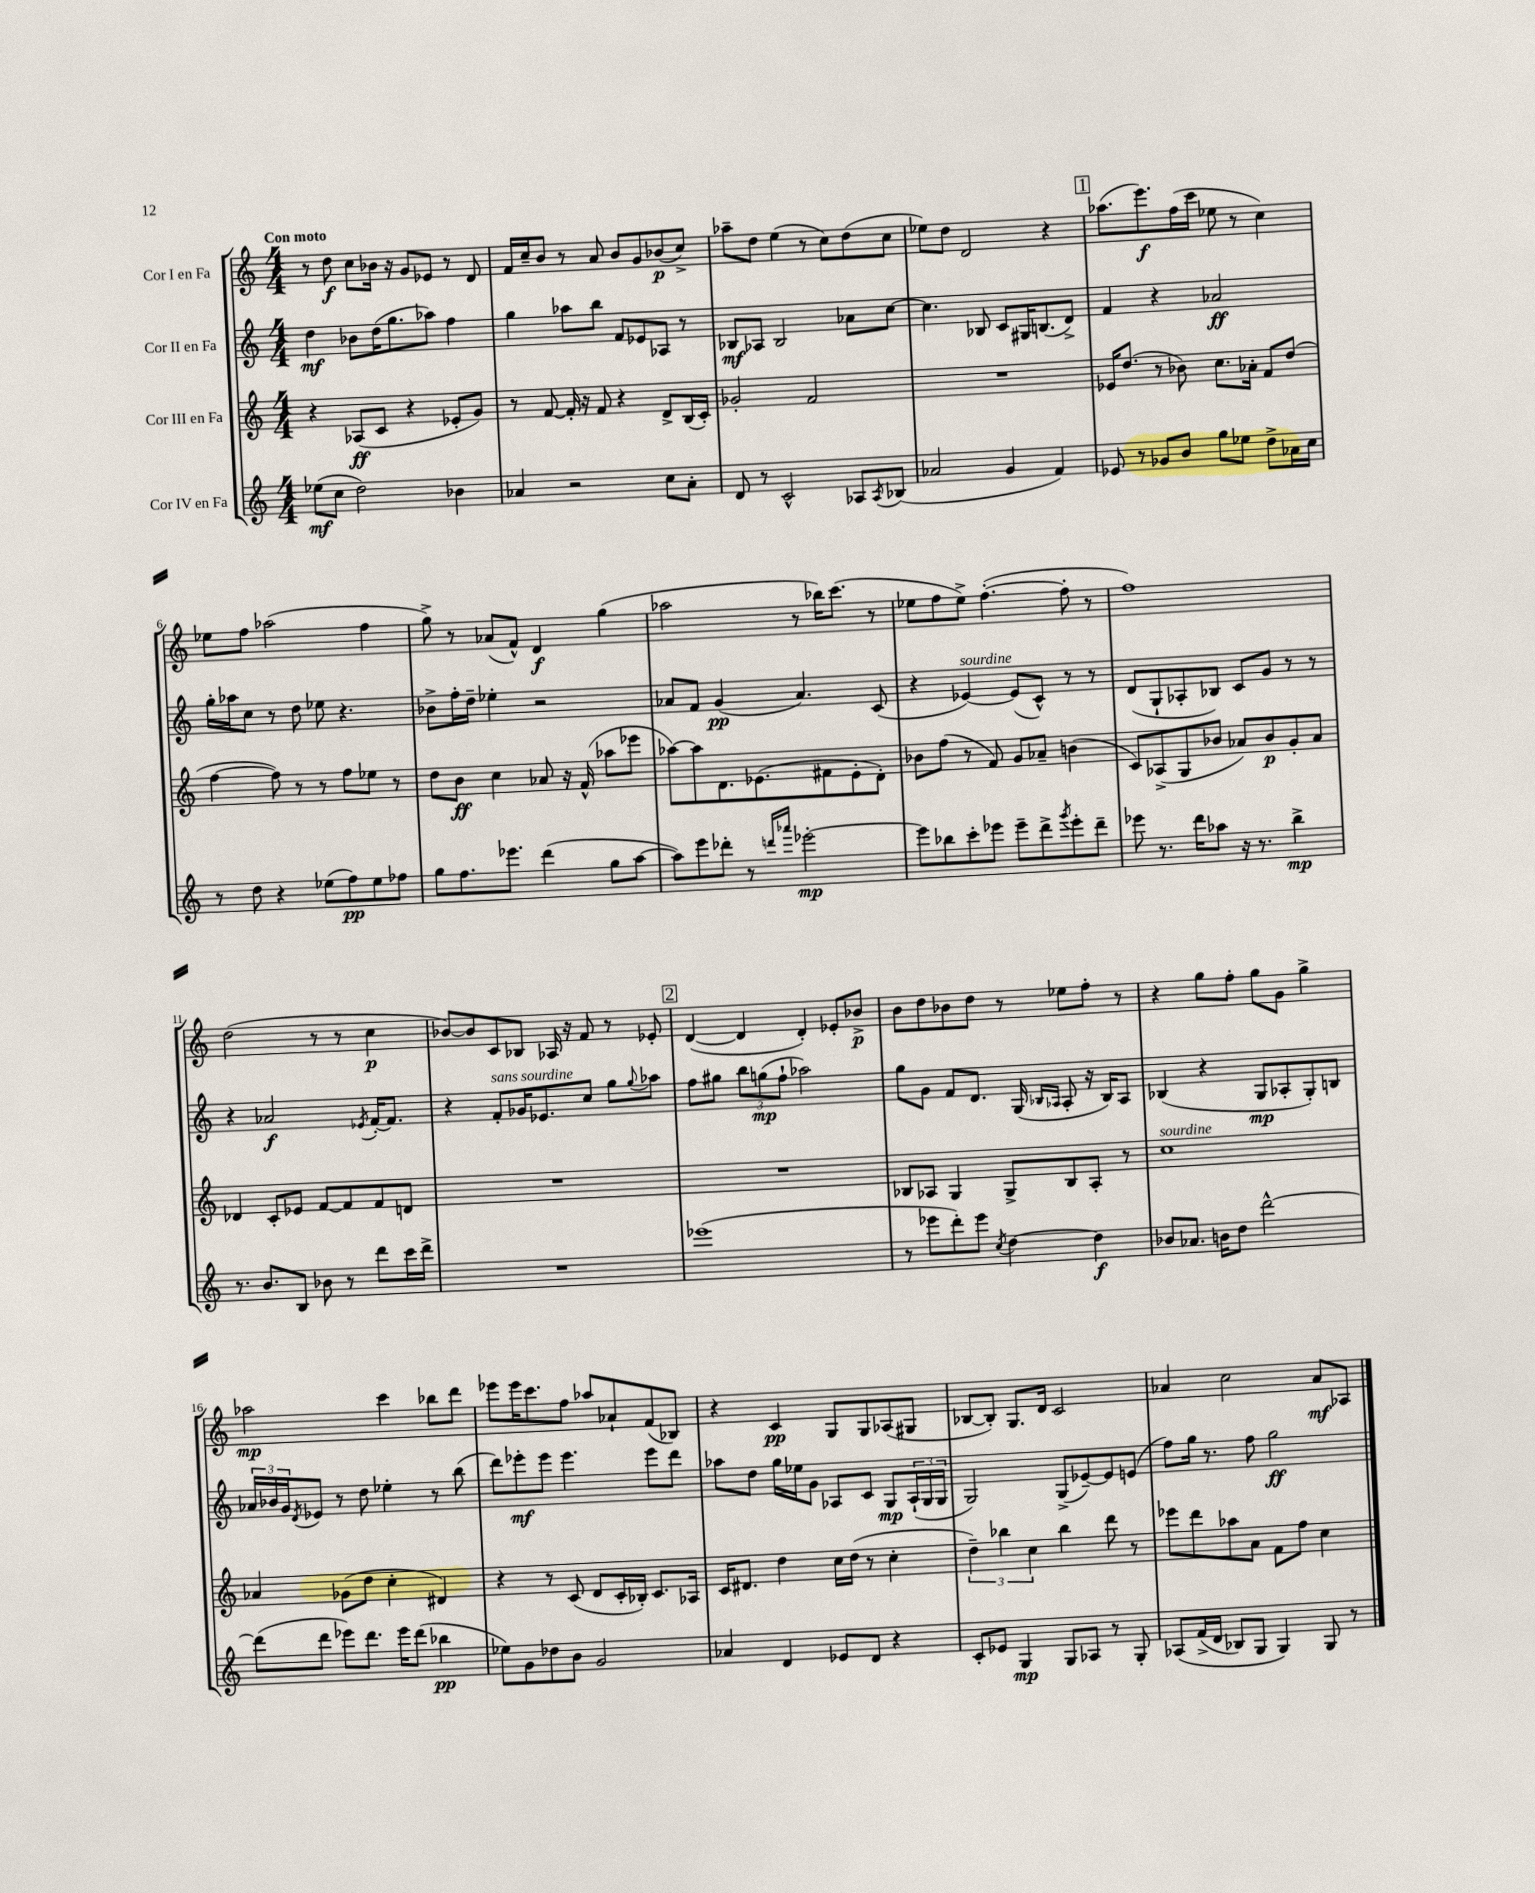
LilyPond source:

<<
\new StaffGroup <<
\new Staff = "s0" \with { instrumentName = "Cor I en Fa" } {
    \clef treble \key c \major \numericTimeSignature \time 4/4 \tempo "Con moto"
    r8 d''8\f c''8 bes'16 r16 g'8 ees'8 r8 d'8 |
    f'16 c''16-- b'8 r8 a'8 b'8 g'8 bes'8\p( c''8->) |
    aes''8-- d''8 e''4( r8 c''8) d''8( c''8 |
    ees''8) d''8 d'2 r4 |
    \mark \markup { \box "1" } aes''8.( e'''8.\f) f''16( c'''16 ees''8 r8 c''4) |
    ees''8 f''8 aes''2( f''4 |
    g''8->) r8 aes'8( f'8-^) d'4\f g''4( |
    aes''2 r8 bes''16) c'''8.( r8 |
    ees''8 f''8 ees''8->) f''4.~-.( f''8-. r8 |
    f''1) |
    d''2( r8 r8 c''4\p |
    bes'8~) bes'8 c'8 bes8 aes16 r16 f'8 r8 ees'8-. |
    \mark \markup { \box "2" } d'4~( d'4 d'4-.) ees'8-. bes'8->\p |
    b'8 d''8 bes'8 d''8 r8 ees''8 f''8-. r8 |
    r4 g''8 f''8-. g''8 g'8 g''4-> |
    aes''2\mp c'''4 bes''8 d'''8 |
    ees'''8 ees'''16 c'''8. f''8 aes''8 aes'8-! f'8( bes8) |
    r4 c'4\pp g8 g8 aes8( gis8 |
    bes8~ bes8-.) g8. d'16 c'2 |
    aes'4 c''2 aes'8\mf aes8 \bar "|." |
}
\new Staff = "s1" \with { instrumentName = "Cor II en Fa" } {
    \clef treble \key c \major \numericTimeSignature \time 4/4
    d''4\mf bes'8 d''16( g''8. aes''8) f''4 |
    g''4 aes''8 b''8 f'8 ees'8 aes8 r8 |
    bes8\mf aes8 bes2 aes'8 c''8~ |
    c''4. bes8 c'8 gis16 b8.( d'8->) |
    \mark \markup { \box "1" } f'4 r4 aes'2\ff |
    g''16-. aes''16 c''8 r8 d''8 ees''8 r4. |
    bes'8-> f''16-. d''16-- ees''4-. r2 |
    aes'8 f'8 g'4\pp( aes'4.) c'8( |
    r4 ees'4~^\markup { \italic "sourdine" }) ees'8( c'8-^) r8 r8 |
    d'8( g8-! aes8-. bes8) c'8 g'8 r8 r8 |
    r4 aes'2\f \acciaccatura { ees'8 } f'16~-. f'8. |
    r4 f'8-.^\markup { \italic "sans sourdine" } ges'16 ees'8. c''8 g''8 \appoggiatura { g''8 } aes''8 |
    \mark \markup { \box "2" } f''8 gis''8 \tuplet 3/2 { b''8 g''8\mp( f''8-! } aes''2) |
    g''8 g'8 f'8 d'8. g16( \grace { bes16 aes16 } aes8-. r16 bes16) aes8 |
    bes4( r4 g8\mp aes8-. g8-.) b8 |
    \tuplet 3/2 { aes'16 bes'16 g'16 } \acciaccatura { d'8 } ees'8 r8 d''8 ees''4-. r8 b''8( |
    d'''8) ees'''8-.\mf ees'''8 ees'''4. ees'''8 d'''8 |
    aes''8 d''8 g''16 ees''16 g'8 aes8 c'8 g8\mp \tuplet 3/2 { aes16-!( g16 g16 } |
    g2) g8->( ees'8~--) ees'8 e'8( |
    f''8) g''16 r8. f''8 g''2\ff \bar "|." |
}
\new Staff = "s2" \with { instrumentName = "Cor III en Fa" } {
    \clef treble \key c \major \numericTimeSignature \time 4/4
    r4 aes8\ff( c'8 r4 ees'8-. g'8) |
    r8 f'8~ f'16-. r16 f'8 r4 d'8-> b16( c'16-.) |
    ges'2-. f'2 |
    R1 |
    \mark \markup { \box "1" } ees'16 d''8.( r8 bes'8) c''8. aes'16-. f'8 d''8( |
    f''4~ f''8) r8 r8 f''8 ees''8 r8 |
    d''8 b'8\ff c''4 aes'8 r16 f'16-^( aes''8 ees'''8 |
    aes''8~) aes''8 d'8. ees'8.( fis'8 ees'8-. d'8-.) |
    bes'8 f''8( r8 f'8) g'8 aes'8-- b'4( |
    c'8) aes8->( g8 bes'8 aes'8) bes'8\p g'8-. aes'8 |
    des'4 c'8-. ees'8 f'8~ f'8 f'8 d'8 |
    R1 |
    \mark \markup { \box "2" } R1 |
    bes8 aes8 g4 g8-> bes8 aes8-. r8 |
    c''1^\markup { \italic "sourdine" } |
    aes'4 ges'8( d''8 c''4-. dis'4) |
    r4 r8 c'8( d'8 c'16-. bes16-.) c'8. aes16 |
    c'16 dis'8. d''4 c''16 d''16( r8 c''4-. |
    \tuplet 3/2 { d''4--) bes''4 c''4 } bes''4 d'''8 r8 |
    ees'''8 d'''8 aes''8 a'8 f'8 f''8 c''4 \bar "|." |
}
\new Staff = "s3" \with { instrumentName = "Cor IV en Fa" } {
    \clef treble \key c \major \numericTimeSignature \time 4/4
    ees''8\mf( c''8 d''2) bes'4 |
    aes'4 r2 c''8 aes'8-. |
    d'8 r8 c'2-^ aes8 \acciaccatura { aes8 } bes8( |
    aes'2 g'4 f'4) |
    \mark \markup { \box "1" } ees'8 r8 ges'8 b'8 g''8 ees''8 d''8-> aes'16 c''16 |
    r8 d''8 r4 ees''8( f''8\pp) ees''8 fes''8 |
    g''8 f''8. ees'''8. d'''4( g''8 a''8~ |
    a''8) e'''8 des'''8-. r8 \grace { d'''16 aes'''16 } ees'''2~-.\mp |
    ees'''8 bes''8 c'''8-. ees'''8 ees'''8-- d'''8-> \acciaccatura { g'''8 } ees'''8-. d'''8-- |
    ees'''8 r8. d'''16 aes''8 r16 r8. b''4->\mp |
    r8. b'8. b8 bes'8 r8 d'''8 c'''16 d'''16-> |
    R1 |
    \mark \markup { \box "2" } ees'''1( |
    r8 ees'''8 d'''8-.) ees'''8 \acciaccatura { c''8 } d''4~ d''4\f |
    bes'8 aes'8. b'16 d''8 d'''2~-^ |
    d'''8( d'''8 ees'''8) d'''8. ees'''16 d'''8( bes''4\pp |
    ees''8) g'8 des''8 b'8 g'2 |
    aes'4 d'4 ees'8 d'8 r4 |
    c'8-. ees'8 g4\mp g8 aes8 r8 g8-. |
    aes8\( f'16->( d'16 bes8) g8 g4\) g8 r8 \bar "|." |
}
>>
>>
